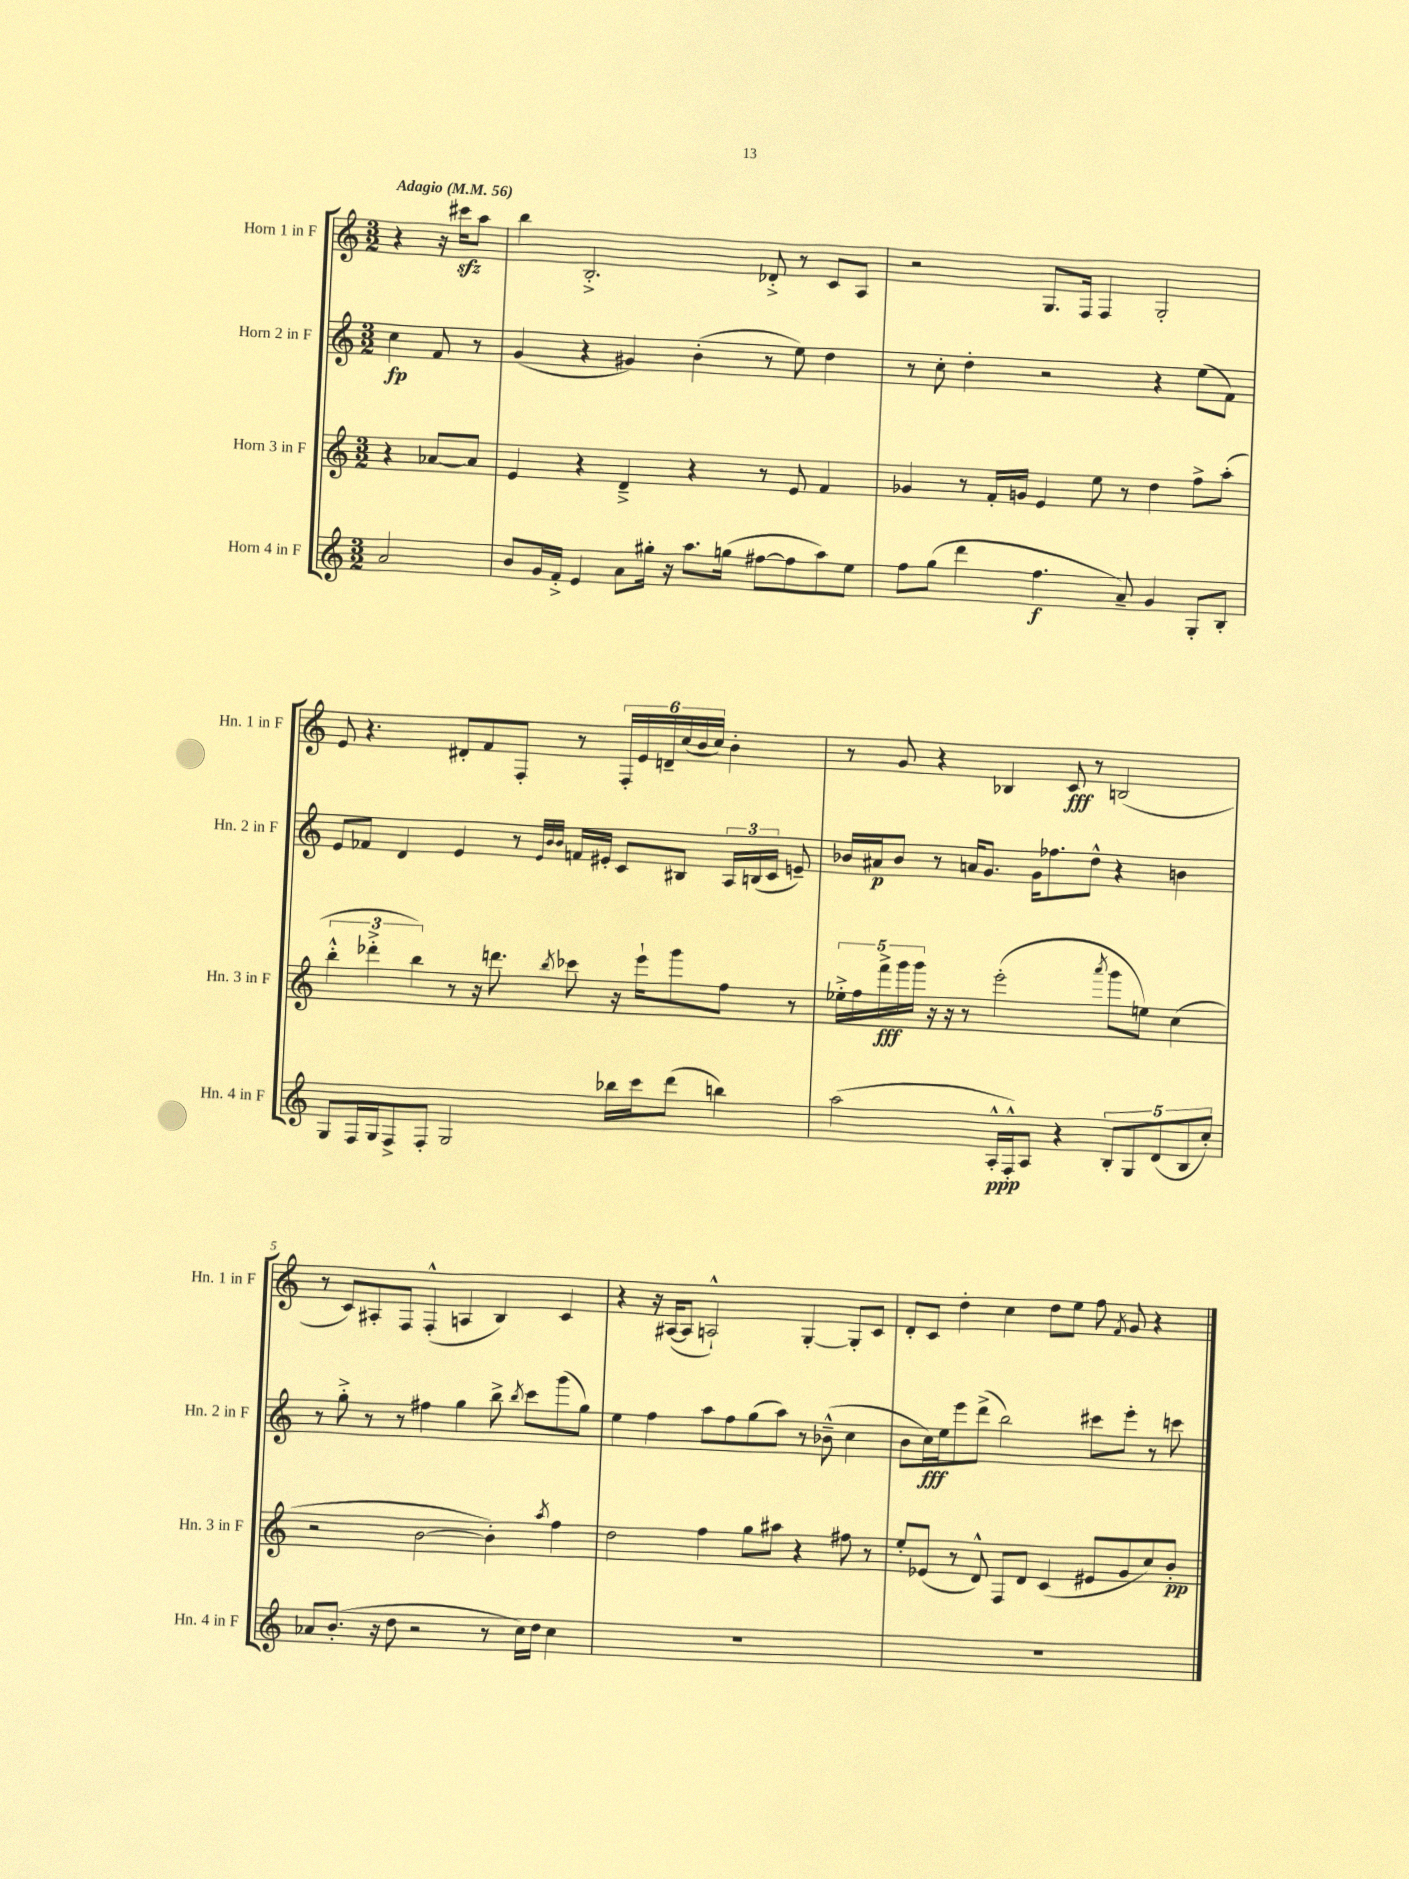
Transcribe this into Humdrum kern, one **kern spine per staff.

**kern	**kern	**kern	**kern
*staff4	*staff3	*staff2	*staff1
*clefG2	*clefG2	*clefG2	*clefG2
*k[]	*k[]	*k[]	*k[]
*M3/2	*M3/2	*M3/2	*M3/2
*MM56	*MM56	*MM56	*MM56
2a	4r	4cc	4r
.	[8a-	8f	16r
.	.	.	16ccc#
.	8a-]	8r	8aa
=	=	=	=
8b	4e	(4g	4bb
16g	.	.	.
16f'^	.	.	.
4e	4r	4r	2.B'^
8a	4d~^	4g#)	.
16gg#'	.	.	.
16r	.	.	.
8.aa	4r	(4b'	.
(16gg	.	.	.
[8ff#	8r	8r	8d-'^
8ff#]	8e	8ee)	8r
8aa)	4f	4dd	8c
8ee	.	.	8A
=	=	=	=
8ff	4g-	8r	2r
(8gg	.	8cc'	.
4ddd	8r	4dd'	.
.	16f'	.	.
.	16g	.	.
4.ff	4e	2r	8.G
.	.	.	16F
.	8ee	.	4F
8a~)	8r	.	.
4g	4dd	4r	2G'
8G'	8ff^	(8ee	.
8B'	(8aa'	8f)	.
=	=	=	=
8G	6bb'^^	8e	8e
16F	.	8f-	4.r
.	6ddd-'^	.	.
16G	.	.	.
8F^	.	4d	.
.	6bb)	.	.
8F'	.	.	.
2G	8r	4e	8d#'
.	16r	.	8f
.	8.ddd	.	.
.	.	8r	8F'
.	.	32qqe	.
.	.	32qqb	.
.	8qbb	32qqb	.
.	8ccc-	16f	8r
.	.	16e#'	.
16bb-	16r	8c	24F'
.	.	.	24e
16ccc	16eee`	.	.
.	.	.	24d~
(8ddd	8ggg	8B#	(24cc
.	.	.	24b
.	.	.	24cc)
4bb)	8ff	24A	4b'
.	.	(24B	.
.	.	24c	.
.	8r	8e~)	.
=	=	=	=
(2aa	20ee-'^	16b-	8r
.	20ff	.	.
.	.	16a#	.
.	20fff^	.	.
.	.	8b-	8g
.	20ggg	.	.
.	20ggg	.	.
.	16r	8r	4r
.	16r	.	.
.	8r	16a	.
.	.	8.g	.
16A'^^	(2eee'	.	4B-
16F'^^)	.	.	.
8A	.	16g	.
.	.	8.ff-	.
4r	.	.	8c
.	.	8dd^^	8r
.	8qaaa	.	.
10B'	8ggg	4r	(2B
10G	.	.	.
.	8ee)	.	.
(10d	.	.	.
.	(4cc	4b	.
10B	.	.	.
10cc')	.	.	.
=	=	=	=
8a-	2r	8r	8r
(8.b'	.	8gg'^	8c)
.	.	8r	8A#'
16r	.	.	.
8dd	.	8r	8F
2r	[2b	4ff#	(4F'^^
.	.	4gg	4A
8r	4b'])	8bb^	4B)
.	.	8qbb	.
16cc)	.	8ccc	.
16dd	.	.	.
.	8qaa	.	.
4cc	4ff	(8ggg	4c
.	.	8gg)	.
=	=	=	=
1.r	2dd	4ee	4r
.	.	4ff	16r
.	.	.	([16A#
.	.	.	8A#]
.	4ff	8aa	2A`^^)
.	.	8ff	.
.	8gg	(8gg	.
.	8aa#	8aa)	.
.	4r	8r	[4G'
.	.	(8b-~^^	.
.	8ff#	4cc	8G']
.	8r	.	8c
=	=	=	=
1.r	8ee'	8b	8d'
.	(8e-	16cc)	8c
.	.	16ee	.
.	8r	8eee	4dd'
.	8d^^)	(8ddd^	.
.	8F	2bb)	4cc
.	8d	.	.
.	(4c	.	8dd
.	.	.	8ee
.	8e#	8ccc#	8ff
.	.	.	8qf
.	8g	8eee'	8g
.	8cc)	8r	4r
.	8b'	8ccc	.
==	==	==	==
*-	*-	*-	*-
